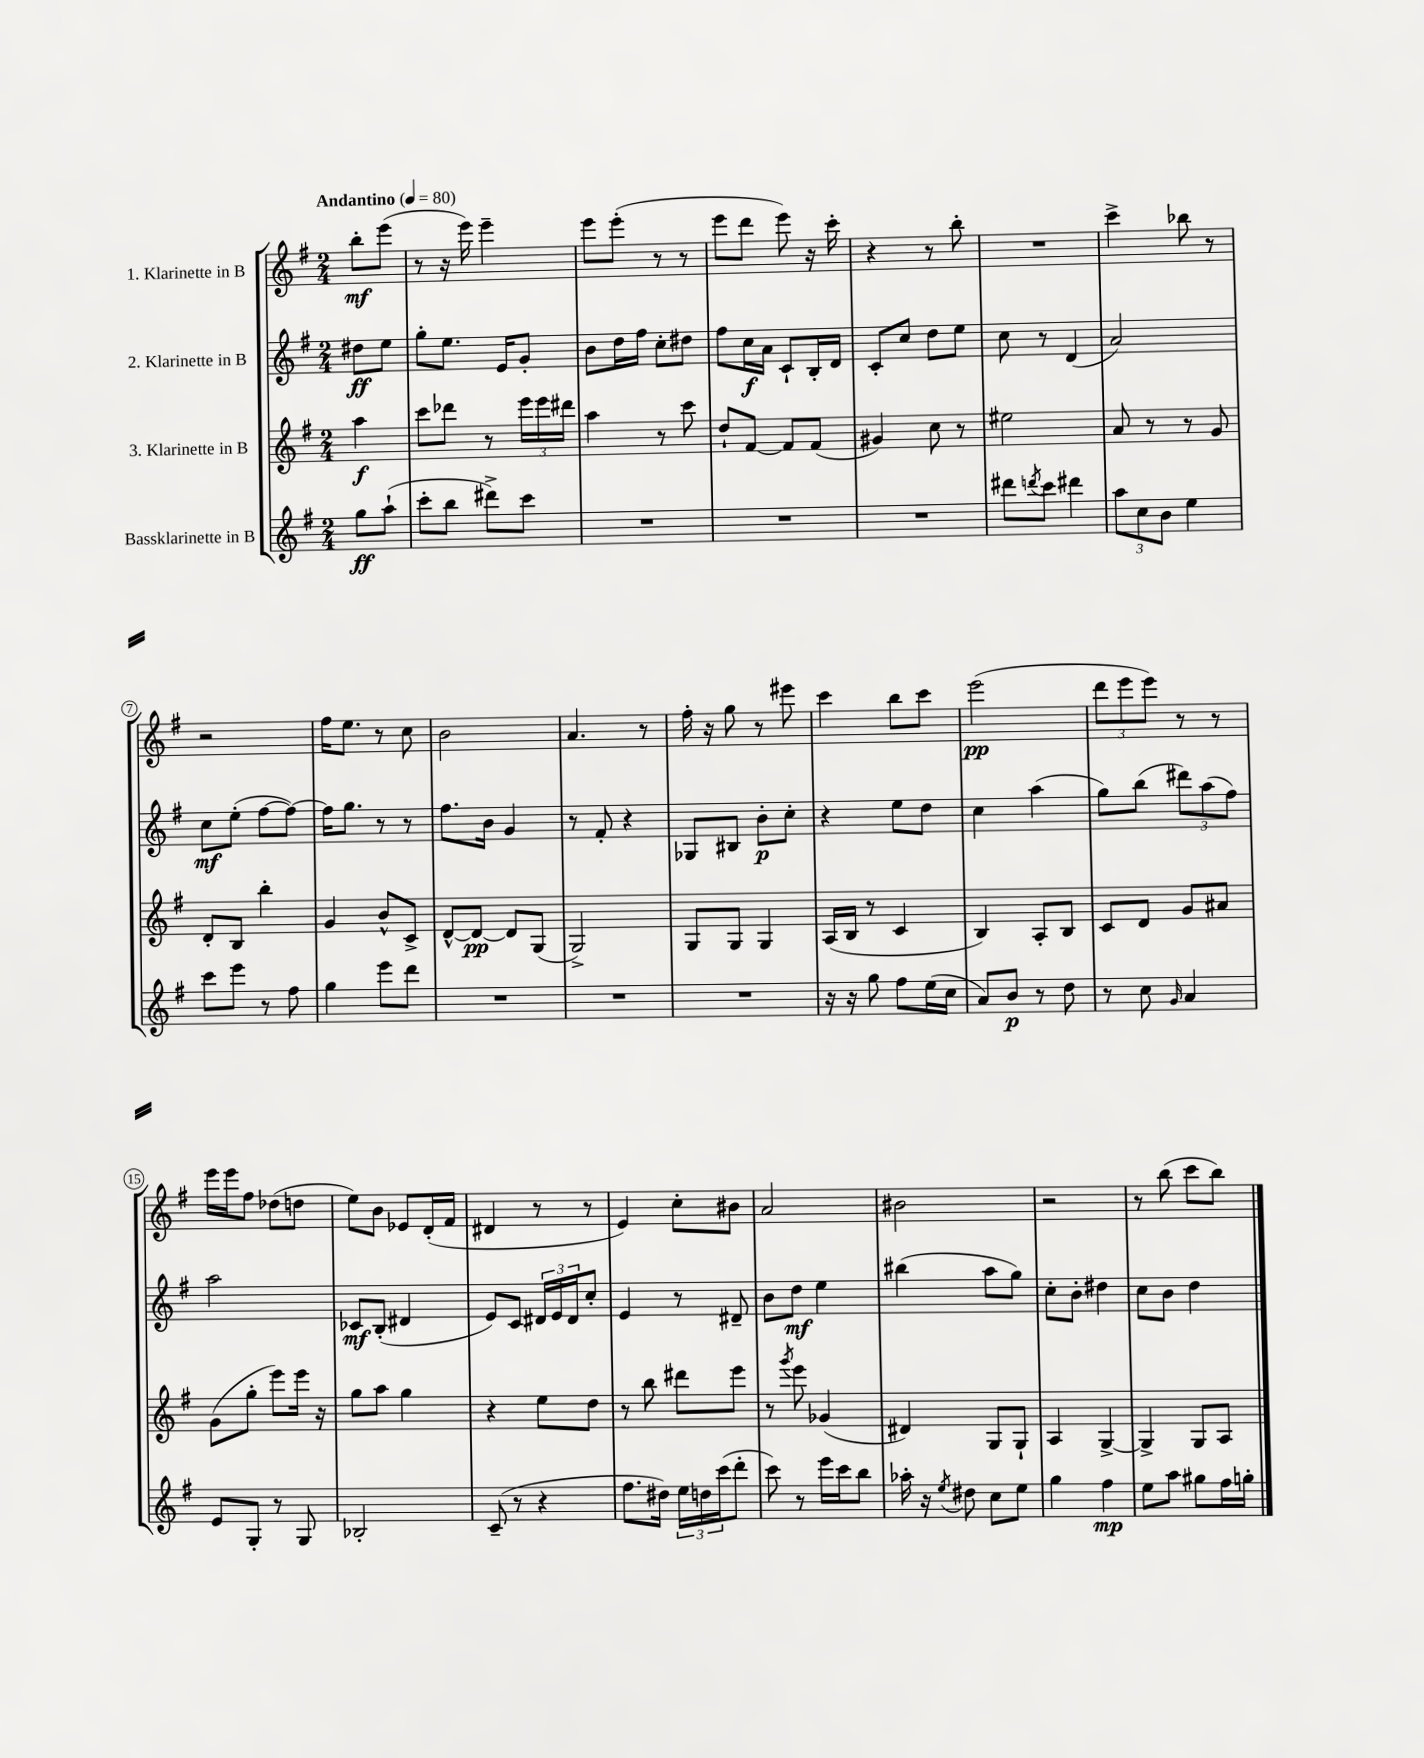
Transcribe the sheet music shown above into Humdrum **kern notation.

**kern	**dynam	**kern	**dynam	**kern	**dynam	**kern	**dynam
*part4	*part4	*part3	*part3	*part2	*part2	*part1	*part1
*staff4	*staff4	*staff3	*staff3	*staff2	*staff2	*staff1	*staff1
*I"Bassklarinette in B	*	*I"3. Klarinette in B	*	*I"2. Klarinette in B	*	*I"1. Klarinette in B	*
*clefG2	*	*clefG2	*	*clefG2	*	*clefG2	*
*k[f#]	*	*k[f#]	*	*k[f#]	*	*k[f#]	*
*M2/4	*	*M2/4	*	*M2/4	*	*M2/4	*
*MM80	*	*MM80	*	*MM80	*	*MM80	*
=	=	=	=	=	=	=	=
!	!	!	!	!	!	!LO:TX:a:B:t=Andantino	!
8gg\L	ff	4aa\	f	8dd#X\L	ff	8bb'\L	mf
(8aa`\J	.	.	.	8ee\J	.	(8eee\J	.
=1	=1	=1	=1	=1	=1	=1	=1
8ccc'\L	.	8ccc\L	.	8gg'\L	.	8r	.
8bb\J	.	8ddd-X\J	.	8.ee\J	.	16r	.
.	.	.	.	.	.	16eee\)	.
8ddd#X^\L)	.	8r	.	.	.	4eee~\	.
.	.	.	.	16e/KL	.	.	.
8ccc\J	.	24eee\LL	.	8g'/J	.	.	.
.	.	24eee\	.	.	.	.	.
.	.	24ddd#X\JJ	.	.	.	.	.
=2	=2	=2	=2	=2	=2	=2	=2
2r	.	4aa\	.	8b\L	.	8eee\L	.
.	.	.	.	16dd\L	.	(8eee'\J	.
.	.	.	.	16ff#\JJ	.	.	.
.	.	8r	.	8cc'\L	.	8r	.
.	.	8ccc\	.	8dd#X\J	.	8r	.
=3	=3	=3	=3	=3	=3	=3	=3
2r	.	8dd`/L	.	8ff#\L	.	8eee\L	.
.	.	[8f#/J	.	16cc\L	f	8ddd\J	.
.	.	.	.	16a\JJ	.	.	.
.	.	8f#/L]	.	8c`/L	.	8eee\)	.
.	.	(8f#/J	.	16B'/L	.	16r	.
.	.	.	.	16d/JJ	.	16ccc'\	.
=4	=4	=4	=4	=4	=4	=4	=4
2r	.	4g#X/)	.	8c'/L	.	4r	.
.	.	.	.	8cc/J	.	.	.
.	.	8cc\	.	8dd\L	.	8r	.
.	.	8r	.	8ee\J	.	8bb'\	.
=5	=5	=5	=5	=5	=5	=5	=5
8ddd#X\L	.	2ee#X\	.	8cc\	.	2r	.
8qdddn/	.	.	.	.	.	.	.
8ccc\J	.	.	.	8r	.	.	.
4ddd#X\	.	.	.	(4d/	.	.	.
=6	=6	=6	=6	=6	=6	=6	=6
12aa\L	.	8a/	.	2a/)	.	4ccc^\	.
12cc\	.	.	.	.	.	.	.
.	.	8r	.	.	.	.	.
12b\J	.	.	.	.	.	.	.
4ee\	.	8r	.	.	.	8bb-X\	.
.	.	8g/	.	.	.	8r	.
!!LO:LB:g=z
=7	=7	=7	=7	=7	=7	=7	=7
8ccc\L	.	8d'/L	.	8cc\L	mf	2r	.
8eee\J	.	8B/J	.	(8ee'\J	.	.	.
8r	.	4bb'\	.	[8ff#\L	.	.	.
8ff#\	.	.	.	8ff#\J_)	.	.	.
=8	=8	=8	=8	=8	=8	=8	=8
4gg\	.	4g/	.	16ff#\KL]	.	16ff#\KL	.
.	.	.	.	8.gg\J	.	8.ee\J	.
8eee\L	.	8b^^/L	.	8r	.	8r	.
8ddd\J	.	8c^/J	.	8r	.	8cc\	.
=9	=9	=9	=9	=9	=9	=9	=9
2r	.	[8d^^/L	.	8.ff#\L	.	2b\	.
.	.	8d/J_	pp	.	.	.	.
.	.	.	.	16b\Jk	.	.	.
.	.	8d/L]	.	4g/	.	.	.
.	.	(8G/J	.	.	.	.	.
=10	=10	=10	=10	=10	=10	=10	=10
2r	.	2G^/)	.	8r	.	4.a/	.
.	.	.	.	8f#'/	.	.	.
.	.	.	.	4r	.	.	.
.	.	.	.	.	.	8r	.
=11	=11	=11	=11	=11	=11	=11	=11
2r	.	8G/L	.	8G-X/L	.	16ff#'\	.
.	.	.	.	.	.	16r	.
.	.	8G/J	.	8B#X/J	.	8gg\	.
.	.	4G/	.	8b'\L	p	8r	.
.	.	.	.	8cc'\J	.	8eee#X\	.
=12	=12	=12	=12	=12	=12	=12	=12
16r	.	(16A/LL	.	4r	.	4ccc\	.
16r	.	16B/JJ	.	.	.	.	.
8gg\	.	8r	.	.	.	.	.
8ff#\L	.	4c/	.	8ee\L	.	8bb\L	.
(16ee\L	.	.	.	8dd\J	.	8ccc\J	.
16cc\JJ	.	.	.	.	.	.	.
=13	=13	=13	=13	=13	=13	=13	=13
8a/L)	.	4B/)	.	4cc\	.	(2eee\	pp
8b/J	p	.	.	.	.	.	.
8r	.	8A'/L	.	(4aa\	.	.	.
8dd\	.	8B/J	.	.	.	.	.
=14	=14	=14	=14	=14	=14	=14	=14
8r	.	8c/L	.	8gg\L)	.	12ddd\L	.
.	.	.	.	.	.	12eee\	.
8cc\	.	8d/J	.	(8bb\J	.	.	.
.	.	.	.	.	.	12eee\J)	.
16qqg/	.	.	.	.	.	.	.
4a/	.	8g/L	.	12ddd#X\L)	.	8r	.
.	.	.	.	(12aa\	.	.	.
.	.	8a#X/J	.	.	.	8r	.
.	.	.	.	12ff#\J)	.	.	.
!!LO:LB:g=z
=15	=15	=15	=15	=15	=15	=15	=15
8e/L	.	(8g\L	.	2aa\	.	16eee\LL	.
.	.	.	.	.	.	16eee\J	.
8G'/J	.	8gg'\J	.	.	.	8ff#\J	.
8r	.	8eee\L)	.	.	.	(8dd-X\L	.
8G/	.	16eee\Jk	.	.	.	8ddn\J	.
.	.	16r	.	.	.	.	.
=16	=16	=16	=16	=16	=16	=16	=16
2B-X'/	.	8gg\L	.	8c-X/L	mf	8ee\L)	.
.	.	8aa\J	.	(8B'/J	.	8b\J	.
.	.	4gg\	.	4d#X/	.	8e-X/L	.
.	.	.	.	.	.	(16d'/L	.
.	.	.	.	.	.	16f#/JJ	.
=17	=17	=17	=17	=17	=17	=17	=17
(8c~/	.	4r	.	8e/L)	.	4d#X/	.
8r	.	.	.	8c/J	.	.	.
4r	.	8ee\L	.	24d#X/LL	.	8r	.
.	.	.	.	24e/	.	.	.
.	.	.	.	24d#/J	.	.	.
.	.	8dd\J	.	8cc'/J	.	8r	.
=18	=18	=18	=18	=18	=18	=18	=18
8.ff#\L	.	8r	.	4e/	.	4e/)	.
.	.	8bb\	.	.	.	.	.
16dd#X\Jk)	.	.	.	.	.	.	.
24ee\LL	.	8ddd#X\L	.	8r	.	8cc'\L	.
24ddn\	.	.	.	.	.	.	.
(24ccc\J	.	.	.	.	.	.	.
8ddd'\J	.	8eee\J	.	8d#X~/	.	8b#X\J	.
=19	=19	=19	=19	=19	=19	=19	=19
8ccc\)	.	8r	.	8b\L	.	2a/	.
.	.	8qggg/	.	.	.	.	.
8r	.	8eee\	.	8dd\J	mf	.	.
16eee\LL	.	(4g-X/	.	4ee\	.	.	.
16ccc\J	.	.	.	.	.	.	.
8bb\J	.	.	.	.	.	.	.
=20	=20	=20	=20	=20	=20	=20	=20
16aa-X'\	.	4d#X/)	.	(4bb#X\	.	2b#X\	.
16r	.	.	.	.	.	.	.
8qee/	.	.	.	.	.	.	.
8dd#X\	.	.	.	.	.	.	.
8cc\L	.	8G/L	.	8aa\L	.	.	.
8ee\J	.	8G`/J	.	8gg\J)	.	.	.
=21	=21	=21	=21	=21	=21	=21	=21
4gg\	.	4A/	.	8cc'\L	.	2r	.
.	.	.	.	8b'\J	.	.	.
4ff#\	mp	[4G^/	.	4dd#X\	.	.	.
=22	=22	=22	=22	=22	=22	=22	=22
8ee\L	.	4G^/]	.	8cc\L	.	8r	.
8aa\J	.	.	.	8b\J	.	(8bb\	.
8gg#X\L	.	8G/L	.	4dd\	.	8ccc\L	.
16ff#\L	.	8A/J	.	.	.	8bb\J)	.
16ggn'\JJ	.	.	.	.	.	.	.
==	==	==	==	==	==	==	==
*-	*-	*-	*-	*-	*-	*-	*-
